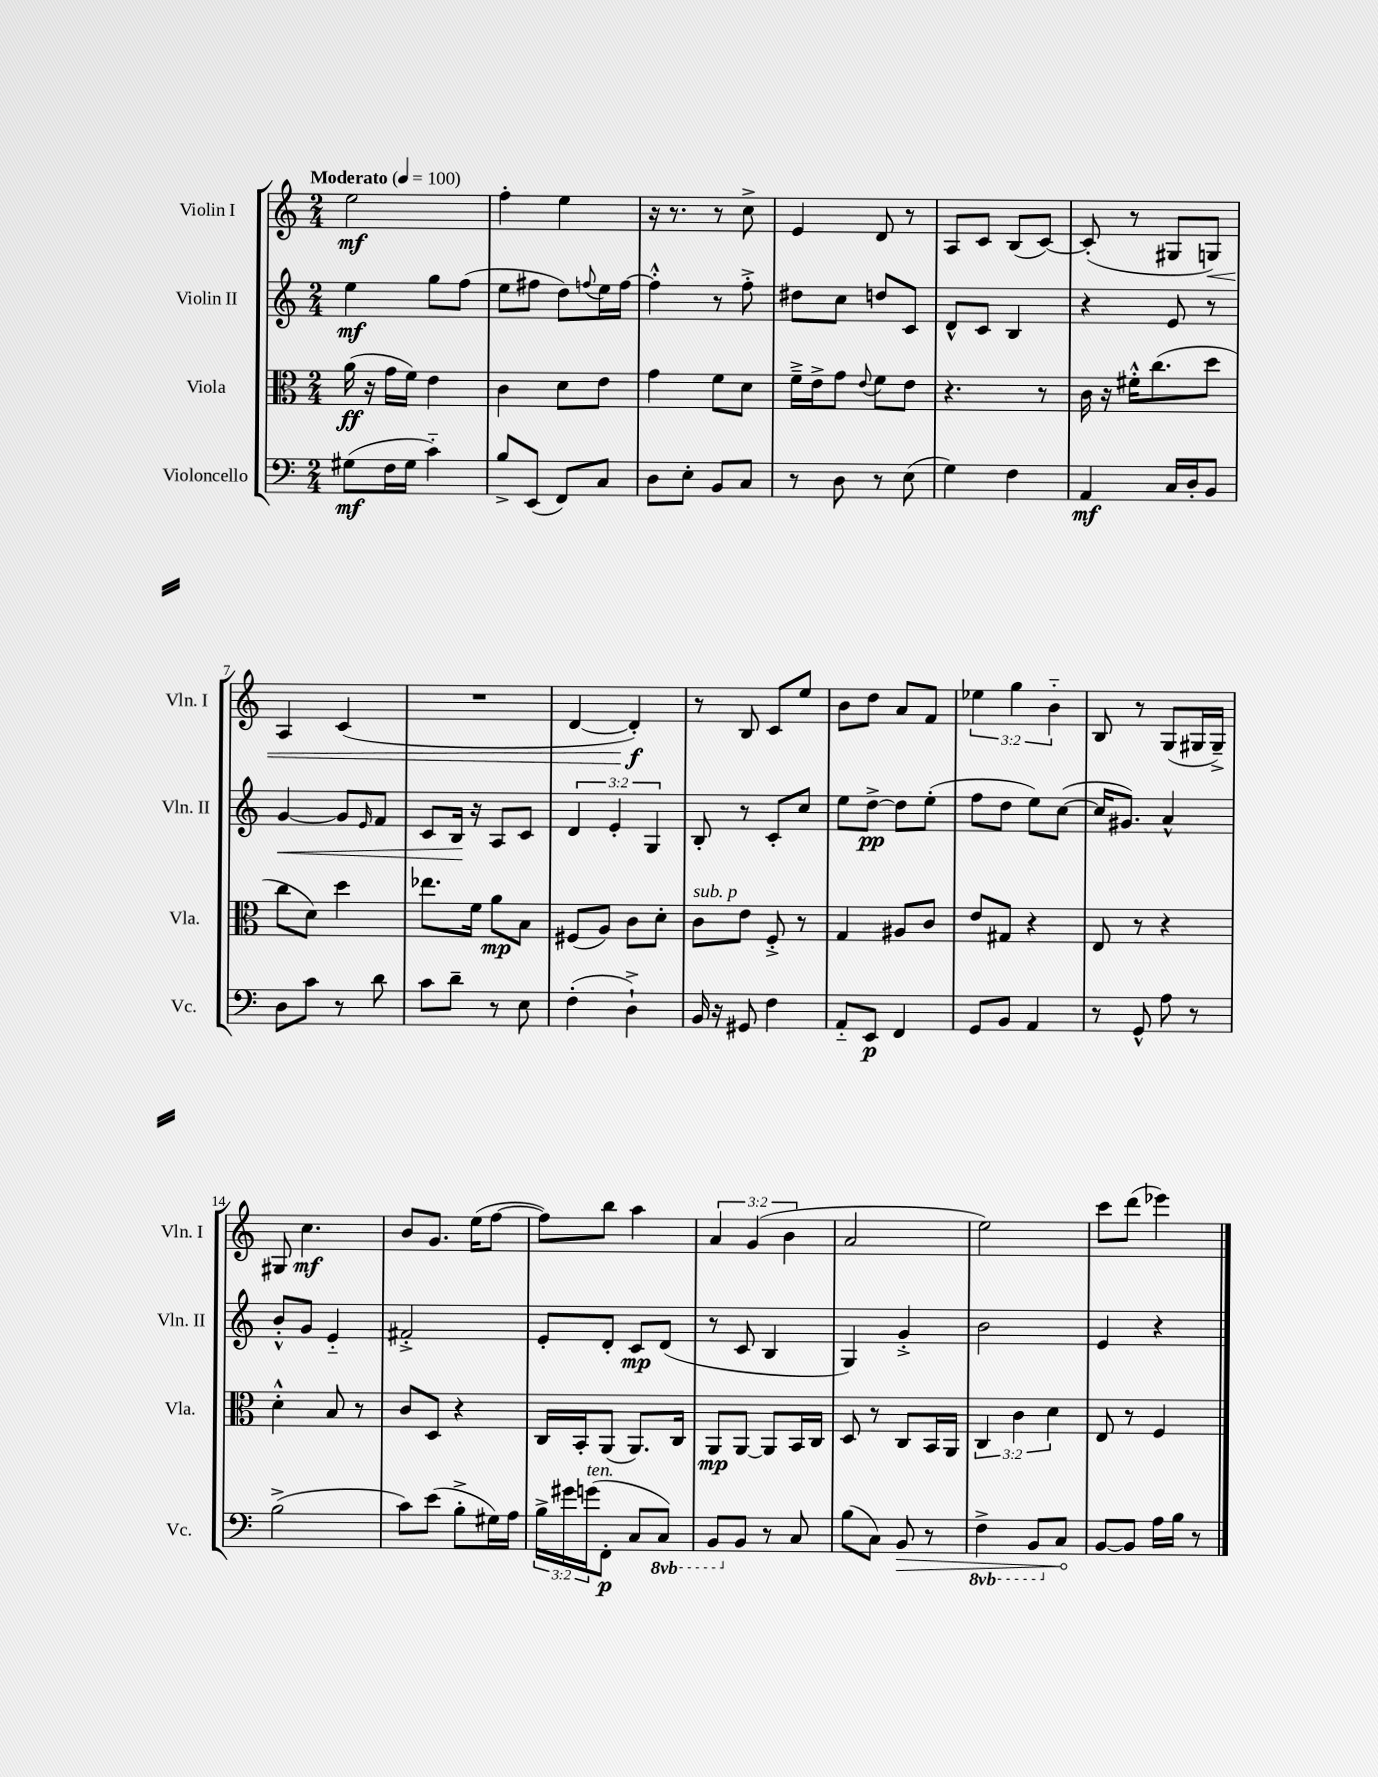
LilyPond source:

<<
\new StaffGroup <<
\new Staff = "s0" \with { instrumentName = "Violin I" shortInstrumentName = "Vln. I" } {
    \clef treble \key c \major \numericTimeSignature \time 2/4 \override Staff.TupletNumber.text = #tuplet-number::calc-fraction-text \tempo "Moderato" 4 = 100
    e''2\mf |
    f''4-. e''4 |
    r16 r8. r8 c''8-> |
    e'4 d'8 r8 |
    a8 c'8 b8( c'8~) |
    c'8-.( r8 gis8 g8\<) |
    a4 c'4( |
    R2 |
    d'4~ d'4-.\f\!) |
    r8 b8 c'8 e''8 |
    b'8 d''8 a'8 f'8 |
    \tuplet 3/2 { ees''4 g''4 b'4-_ } |
    b8 r8 g8( gis16 gis16--->) |
    gis8 c''4.\mf |
    b'8 g'8. e''16( f''8~ |
    f''8) b''8 a''4 |
    \tuplet 3/2 { a'4 g'4( b'4 } |
    a'2 |
    e''2) |
    c'''8 d'''8( ees'''4) \bar "|." |
}
\new Staff = "s1" \with { instrumentName = "Violin II" shortInstrumentName = "Vln. II" } {
    \clef treble \key c \major \numericTimeSignature \time 2/4 \override Staff.TupletNumber.text = #tuplet-number::calc-fraction-text
    e''4\mf g''8 f''8( |
    e''8 fis''8 d''8) \appoggiatura { f''8 } e''16 f''16~ |
    f''4-.-^ r8 f''8-.-> |
    dis''8 c''8 d''8 c'8 |
    d'8-^ c'8 b4 |
    r4 e'8 r8 |
    g'4~\< g'8 \grace { e'16 } f'8 |
    c'8 b16\! r16 a8 c'8 |
    \tuplet 3/2 { d'4 e'4-. g4 } |
    b8-. r8 c'8-. c''8 |
    e''8 d''8~->\pp d''8 e''8-.( |
    f''8 d''8 e''8) c''8~( |
    c''16 gis'8.) a'4-^ |
    b'8-.-^ g'8 e'4-_ |
    fis'2-.-> |
    e'8-. d'8-. c'8\mp d'8( |
    r8 c'8 b4 |
    g4) g'4-.-> |
    b'2 |
    e'4 r4 \bar "|." |
}
\new Staff = "s2" \with { instrumentName = "Viola" shortInstrumentName = "Vla." } {
    \clef alto \key c \major \numericTimeSignature \time 2/4 \override Staff.TupletNumber.text = #tuplet-number::calc-fraction-text
    a'16\ff( r16 g'16 f'16) e'4 |
    c'4 d'8 e'8 |
    g'4 f'8 d'8 |
    f'16---> e'16-> g'8 \appoggiatura { e'8 } f'8 e'8 |
    r4. r8 |
    c'16 r16 fis'16-.-^ c''8.( d''8 |
    c''8 d'8) d''4 |
    ees''8. f'16 a'8\mp b8 |
    fis8( a8) c'8 d'8-. |
    c'8^\markup { \italic "sub. p" } e'8 f8-.-> r8 |
    g4 ais8 c'8 |
    e'8 gis8 r4 |
    e8 r8 r4 |
    d'4-.-^ b8 r8 |
    c'8 d8 r4 |
    c16 b,16-. a,8( a,8.) c16 |
    a,8\mp a,8~ a,8 b,16 c16 |
    d8 r8 c8 b,16 a,16 |
    \tuplet 3/2 { c4 c'4 d'4 } |
    e8 r8 f4 \bar "|." |
}
\new Staff = "s3" \with { instrumentName = "Violoncello" shortInstrumentName = "Vc." } {
    \clef bass \key c \major \numericTimeSignature \time 2/4 \override Staff.TupletNumber.text = #tuplet-number::calc-fraction-text \set Staff.ottavationMarkups = #ottavation-simple-ordinals
    gis8\mf( f16 gis16 c'4-_) |
    b8-> e,8( f,8) c8 |
    d8 e8-. b,8 c8 |
    r8 d8 r8 e8( |
    g4) f4 |
    a,4\mf c16 d16-. b,8 |
    d8 c'8 r8 d'8 |
    c'8 d'8-- r8 e8 |
    f4-.( d4-!->) |
    b,16 r16 gis,8 f4 |
    a,8-_ e,8\p f,4 |
    g,8 b,8 a,4 |
    r8 g,8-^ a8 r8 |
    b2->( |
    c'8) e'8( b8-.-> gis16) a16 |
    \tuplet 3/2 { b16-> gis'16 g'16^\markup { \italic "ten." }( } f,8-.\p c8 \ottava #-1 c,8) |
    b,,8 \ottava #0 b,8 r8 c8 |
    b8( c8) \once \override Hairpin.circled-tip = ##t b,8\> r8 |
    \ottava #-1 f,4-> b,,8 \ottava #0 c8\! |
    b,8~ b,8 a16 b16 r8 \bar "|." |
}
>>
>>
